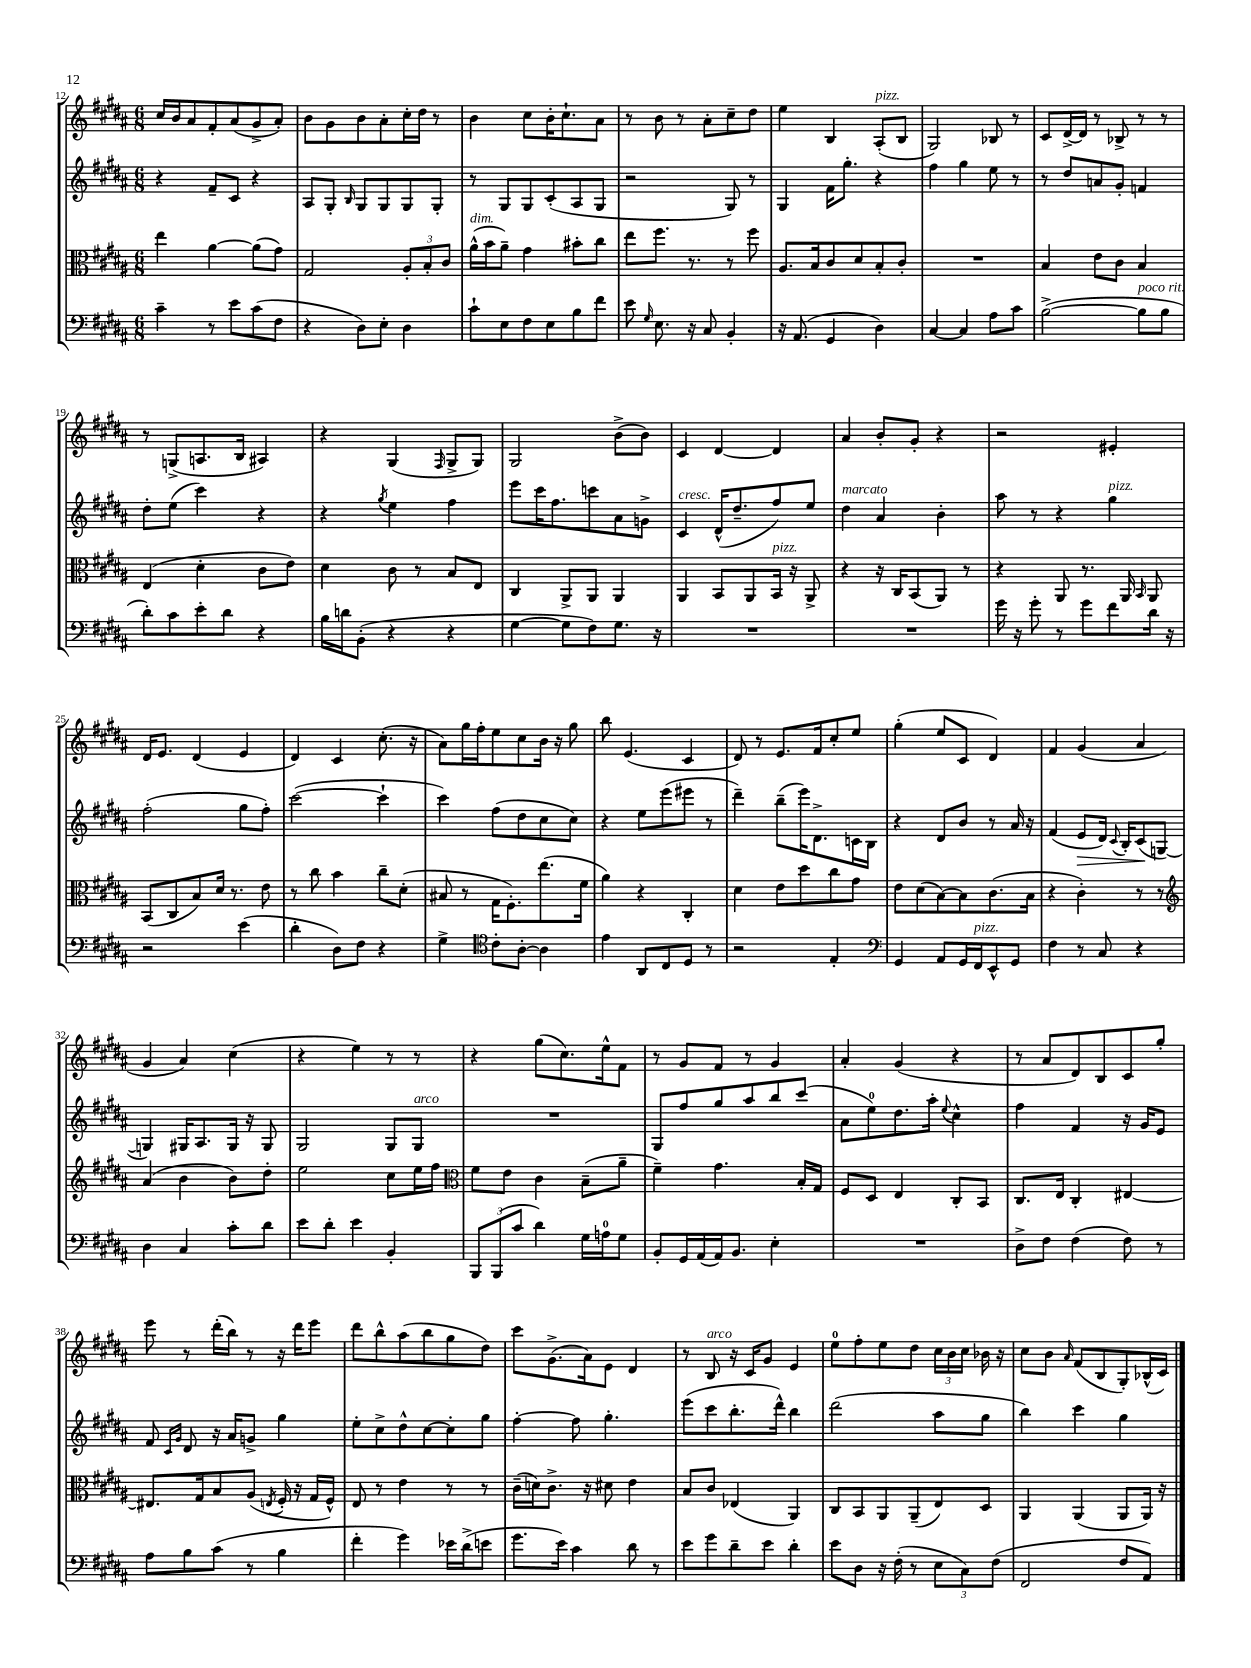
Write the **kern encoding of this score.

**kern	**kern	**kern	**dynam	**kern
*part4	*part3	*part2	*part2	*part1
*staff4	*staff3	*staff2	*staff2	*staff1
*clefF4	*clefC3	*clefG2	*	*clefG2
*k[f#c#g#d#a#]	*k[f#c#g#d#a#]	*k[f#c#g#d#a#]	*	*k[f#c#g#d#a#]
*M6/8	*M6/8	*M6/8	*	*M6/8
=12	=12	=12	=12	=12
4c#~\	4ee\	4r	.	16cc#/LL
.	.	.	.	16b/J
.	.	.	.	8a#/
8r	[4a#\	8f#~/L	.	8f#'/
8e\L	.	8c#/J	.	(8a#/
(8c#\	(8a#\L]	4r	.	8g#^/
8F#\J	8g#\J)	.	.	8a#'/J)
=13	=13	=13	=13	=13
4r	2G#/	8A#/L	.	8b\L
.	.	8G#'/J	.	8g#\
.	.	16qqB/	.	.
8D#\L)	.	8G#/L	.	8b\
8E'\J	.	8G#/	.	8a#'\
4D#\	12A#'/L	8G#/	.	16cc#'\L
.	.	.	.	16dd#\JJ
.	12B'/	.	.	.
.	.	8G#'/J	.	8r
.	12c#/J	.	.	.
=14	=14	=14	=14	=14
!	!LO:TX:a:i:t=dim.	!	!	!
8c#`\L	(16a#^^\LL	8r	.	4b\
.	16b\J	.	.	.
8E\	8a#~\J)	8G#/L	.	.
8F#\	4g#\	8G#/	.	8cc#\L
8E\	.	(8c#'/	.	16b'\K
.	.	.	.	8.cc#`\
8B\	8b#X'\L	8A#/	.	.
8f#\J	8cc#\J	8G#/J	.	8a#\J
=15	=15	=15	=15	=15
8e\	8ee\L	2r	.	8r
16qqG#/	.	.	.	.
8.E\	8.ff#\J	.	.	8b\
.	.	.	.	8r
16r	8.r	.	.	.
8C#/	.	.	.	8a#'\L
4BB'/	8r	8G#/)	.	8cc#~\
.	8ff#\	8r	.	8dd#\J
=16	=16	=16	=16	=16
16r	8.A#/L	4G#/	.	4ee\
(8.AA#/	.	.	.	.
.	16B/k	.	.	.
4GG#/	8c#/	16f#\KL	.	4B/
.	.	8.gg#'\J	.	.
.	8d#/	.	.	.
!	!	!	!	!LO:TX:a:i:t=pizz.
4D#\)	8B'/	4r	.	(8A#'/L
.	8c#'/J	.	.	8B/J
=17	=17	=17	=17	=17
[4C#/	2.r	4ff#\	.	2G#/)
4C#/]	.	4gg#\	.	.
8A#\L	.	8ee\	.	8B-X/
8c#\J	.	8r	.	8r
=18	=18	=18	=18	=18
([2B^\	4B/	8r	.	8c#/L
.	.	8dd#/L	.	[16d#^/L
.	.	.	.	16d#/JJ]
.	8e\L	8an/	.	8r
.	8c#\J	8g#'/J	.	8B-X^/
!LO:TX:a:i:t=poco rit.	!	!	!	!
8B\L]	4B/	4fn/	.	8r
8B\J	.	.	.	8r
!!LO:LB:g=z
=19	=19	=19	=19	=19
8d#'\L)	(4E/	8dd#'\L	.	8r
8c#\	.	(8ee\J	.	(8Gn^/L
8e'\	4d#'\	4ccc#\)	.	8.An/
8d#\J	.	.	.	.
.	.	.	.	16B/Jk
4r	8c#\L	4r	.	4A#X/)
.	8e\J)	.	.	.
=20	=20	=20	=20	=20
16B\LL	4d#\	4r	.	4r
16dn\J	.	.	.	.
(8BB'\J	.	.	.	.
.	.	8qgg#/	.	.
4r	8c#\	4ee\	.	(4G#/
.	8r	.	.	.
.	.	.	.	16qqF#/
4r	8B/L	4ff#\	.	8G#^/L
.	8E/J	.	.	8G#/J)
=21	=21	=21	=21	=21
[4G#\	4C#/	8eee\L	.	2G#/
.	.	16ccc#\K	.	.
.	.	8.ff#\	.	.
8G#\L]	8AA#^/L	.	.	.
8F#\)	8AA#/J	8cccn\	.	.
8.G#\J	4AA#/	8a#\	.	(8b^\L
.	.	8gn^\J	.	8b\J)
16r	.	.	.	.
=22	=22	=22	=22	=22
!	!	!LO:TX:a:i:t=cresc.	!	!
2.r	4AA#/	4c#/	.	4c#/
.	8BB/L	(16d#^^/KL	.	[4d#/
.	.	8.dd#~/	.	.
.	8AA#/	.	.	.
!	!LO:TX:a:i:t=pizz.	!	!	!
.	16BB/Jk	8ff#/)	.	4d#/]
.	16r	.	.	.
.	8AA#^/	8ee/J	.	.
=23	=23	=23	=23	=23
!	!	!LO:TX:a:i:t=marcato	!	!
2.r	4r	4dd#\	.	4a#/
.	16r	4a#/	.	8b'/L
.	16C#/KL	.	.	.
.	(8BB/	.	.	8g#'/J
.	8AA#/J)	4b'\	.	4r
.	8r	.	.	.
=24	=24	=24	=24	=24
16g#\	4r	8aa#\	.	2r
16r	.	.	.	.
8g#'\	.	8r	.	.
8r	8AA#/	4r	.	.
8g#\L	8.r	.	.	.
!	!	!LO:TX:a:i:t=pizz.	!	!
8f#\	.	4gg#\	.	4e#X'/
.	16AA#/	.	.	.
.	16qqBB/	.	.	.
16d#\Jk	8AA#/	.	.	.
16r	.	.	.	.
!!LO:LB:g=z
=25	=25	=25	=25	=25
2r	(8BB/L	(2ff#'\	.	16d#/KL
.	.	.	.	8.e/J
.	8C#/	.	.	.
.	8B/)	.	.	(4d#/
.	16d#/Jk	.	.	.
.	8.r	.	.	.
(4e\	.	8gg#\L	.	4e/
.	8e\	8ff#'\J)	.	.
=26	=26	=26	=26	=26
4d#'\	8r	([2ccc#\	.	4d#/)
.	8cc#\	.	.	.
8D#\L)	4b\	.	.	4c#/
8F#\J	.	.	.	.
4r	8cc#~\L	4ccc#`\]	.	(8.cc#'\
.	(8d#'\J	.	.	.
.	.	.	.	16r
=27	=27	=27	=27	=27
4G#^\	8B#X/	4ccc#\)	.	8a#\L)
.	8r	.	.	16gg#\L
.	.	.	.	16ff#'\J
*clefC4	*	*	*	*
8c#'\L	16G#\KL	(8ff#\L	.	8ee\
.	8.F#'\)	.	.	.
[8A#'\J	.	8dd#\	.	8cc#\
4A#\]	(8.ee\	8cc#\	.	16b\Jk
.	.	.	.	16r
.	.	8cc#\J)	.	8gg#\
.	16f#\Jk	.	.	.
=28	=28	=28	=28	=28
4e\	4a#\)	4r	.	8bb\
.	.	.	.	(4.e/
8AA#/L	4r	8ee\L	.	.
8C#/	.	(8eee\	.	.
8D#/J	4C#'/	8eee#X\J	.	4c#/
8r	.	8r	.	.
=29	=29	=29	=29	=29
2r	4d#\	4ddd#~\)	.	8d#/)
.	.	.	.	8r
.	8e\L	(8bb~\L	.	8.e/L
.	8dd#\	16eee\K)	.	.
.	.	8.d#^\	.	16f#/k
4E'/	8cc#\	.	.	8cc#'/
.	8g#\J	16cn\L	.	8ee/J
.	.	16B\JJ	.	.
=30	=30	=30	=30	=30
*clefF4	*	*	*	*
4GG#/	8e\L	4r	.	(4gg#'\
.	(8d#\	.	.	.
8AA#/L	[8B\)	8d#/L	.	8ee/L
16GG#/L	8B\]	8b/J	.	8c#/J
!LO:TX:a:i:t=pizz.	!	!	!	!
16FF#/J	.	.	.	.
8EE^^/	(8.c#\	8r	.	4d#/)
8GG#/J	.	16a#/	.	.
.	16B\Jk	16r	.	.
=31	=31	=31	=31	=31
4F#\	4r	(4f#/	.	4f#/
!	!	!	!LO:HP:b	!
8r	4c#'\)	8e/L	>	(4g#/
8C#/	.	16d#/Jk)	.	.
.	.	8qqc#/	.	.
.	.	16B'/KL	.	.
4r	8r	(8c#/	.	4a#/
.	8r	[8Gn/J	]	.
!!LO:LB:g=z
=32	=32	=32	=32	=32
*	*clefG2	*	*	*
4D#\	(4a#/	4Gn/])	.	4g#/
4C#/	4b\	16G#X/KL	.	4a#/)
.	.	8.A#/	.	.
8c#'\L	8b\L)	16G#/Jk	.	(4cc#\
.	.	16r	.	.
8d#\J	8dd#'\J	8G#/	.	.
=33	=33	=33	=33	=33
8e\L	2ee\	2G#/	.	4r
8d#'\J	.	.	.	.
4e\	.	.	.	4ee\)
4BB'/	8cc#\L	8G#/L	.	8r
!	!	!LO:TX:a:i:t=arco	!	!
.	16ee\L	8G#/J	.	8r
.	16ff#\JJ	.	.	.
=34	=34	=34	=34	=34
*	*clefC3	*	*	*
12BBB/L	8f#\L	2.r	.	4r
(12BBB/	.	.	.	.
.	8e\J	.	.	.
12c#/J	.	.	.	.
4d#\)	4c#\	.	.	(8gg#\L
.	.	.	.	8.cc#\)
16G#\LL	(8B~\L	.	.	.
16An\J	.	.	.	16ee^^\k
8G#\J	8a#~\J	.	.	8f#\J
=35	=35	=35	=35	=35
8BB'/L	4f#~\)	8G#/L	.	8r
16GG#/L	.	8ff#/	.	8g#/L
(16AA#/	.	.	.	.
16AA#/J)	4.g#\	8gg#/	.	8f#/J
8.BB/J	.	.	.	.
.	.	8aa#/	.	8r
4E'\	.	8bb/	.	4g#/
.	16B'/LL	(8ccc#/J	.	.
.	16G#/JJ	.	.	.
=36	=36	=36	=36	=36
2.r	8F#/L	8a#\L	.	4a#'/
.	8D#/J	8ee\)	.	.
.	4E/	8.dd#\	.	(4g#/
.	.	16aa#'\Jk	.	.
.	.	8qqee/	.	.
.	8C#'/L	4cc#^^\	.	4r
.	8BB/J	.	.	.
=37	=37	=37	=37	=37
8D#^\L	8.C#/L	4ff#\	.	8r
8F#\J	.	.	.	8a#/L
.	16E/Jk	.	.	.
(4F#\	4C#'/	4f#/	.	8d#/)
.	.	.	.	8B/
8F#\)	[4E#X/	16r	.	8c#/
.	.	16g#/KL	.	.
8r	.	8e/J	.	8gg#'/J
!!LO:LB:g=z
=38	=38	=38	=38	=38
8A#\L	8.E#X/L]	8f#/	.	8eee\
.	.	16qqc#/LL	.	.
.	.	16qqg#/JJ	.	.
8B\	.	8d#/	.	8r
.	16G#/k	.	.	.
(8c#\J	8B/	16r	.	(16ddd#'\LL
.	.	16a#/KL	.	16bb\JJ)
8r	(8A#/J	8gn^/J	.	8r
.	8qEn/	.	.	.
4B\	16F#'/	4gg#\	.	16r
.	16r	.	.	16ddd#\KL
.	16G#/LL	.	.	8eee\J
.	16F#^^/JJ)	.	.	.
=39	=39	=39	=39	=39
4f#'\	8E/	8ee'\L	.	8ddd#\L
.	8r	8cc#^\	.	8bb^^\
4g#\)	4e\	8dd#^^\	.	(8aa#\
.	.	[8cc#\	.	8bb\
16e-X\LL	8r	8cc#'\]	.	8gg#\
(16d#^\J	.	.	.	.
8en\J	8r	8gg#\J	.	8dd#\J)
=40	=40	=40	=40	=40
8.g#\L	(16c#~\LL	[4ff#'\	.	8ccc#\L
.	16dn\J)	.	.	.
.	8.c#^\J	.	.	(8.g#^\
16e\Jk)	.	.	.	.
4c#\	.	8ff#\]	.	.
.	16r	.	.	16a#\k)
.	8d#X\	4.gg#'\	.	8e\J
8d#\	4e\	.	.	4d#/
8r	.	.	.	.
=41	=41	=41	=41	=41
8e\L	8B/L	(8eee\L	.	8r
!	!	!	!	!LO:TX:a:i:t=arco
8g#\	8c#/J	8ccc#\	.	8B/
8d#~\	(4E-X/	8.bb'\	.	16r
.	.	.	.	16c#/KL
8e\J	.	.	.	8g#/J
.	.	16ddd#^^\Jk)	.	.
4d#'\	4AA#/)	4bb\	.	4e/
=42	=42	=42	=42	=42
8e\L	8C#/L	(2ddd#\	.	8ee\L
8D#\J	8BB/	.	.	8ff#'\
16r	8AA#/	.	.	8ee\
(16F#'\	.	.	.	.
8r	(8AA#~/	.	.	8dd#\J
12E\L	8E/)	8aa#\L	.	24cc#\LL
.	.	.	.	24b\
12C#\)	.	.	.	24cc#\JJ
.	8D#/J	8gg#\J	.	16b-X\
(12F#\J	.	.	.	.
.	.	.	.	16r
=43	=43	=43	=43	=43
2FF#/	4AA#/	4bb\)	.	8cc#\L
.	.	.	.	8b\J
.	.	.	.	16qqa#/
.	(4AA#/	4ccc#\	.	(8f#/L
.	.	.	.	8B/
8F#/L	8AA#/L	4gg#\	.	8G#'/)
8AA#/J)	16AA#/Jk)	.	.	(16B-X^^/L
.	16r	.	.	16c#/JJ)
==	==	==	==	==
*-	*-	*-	*-	*-
